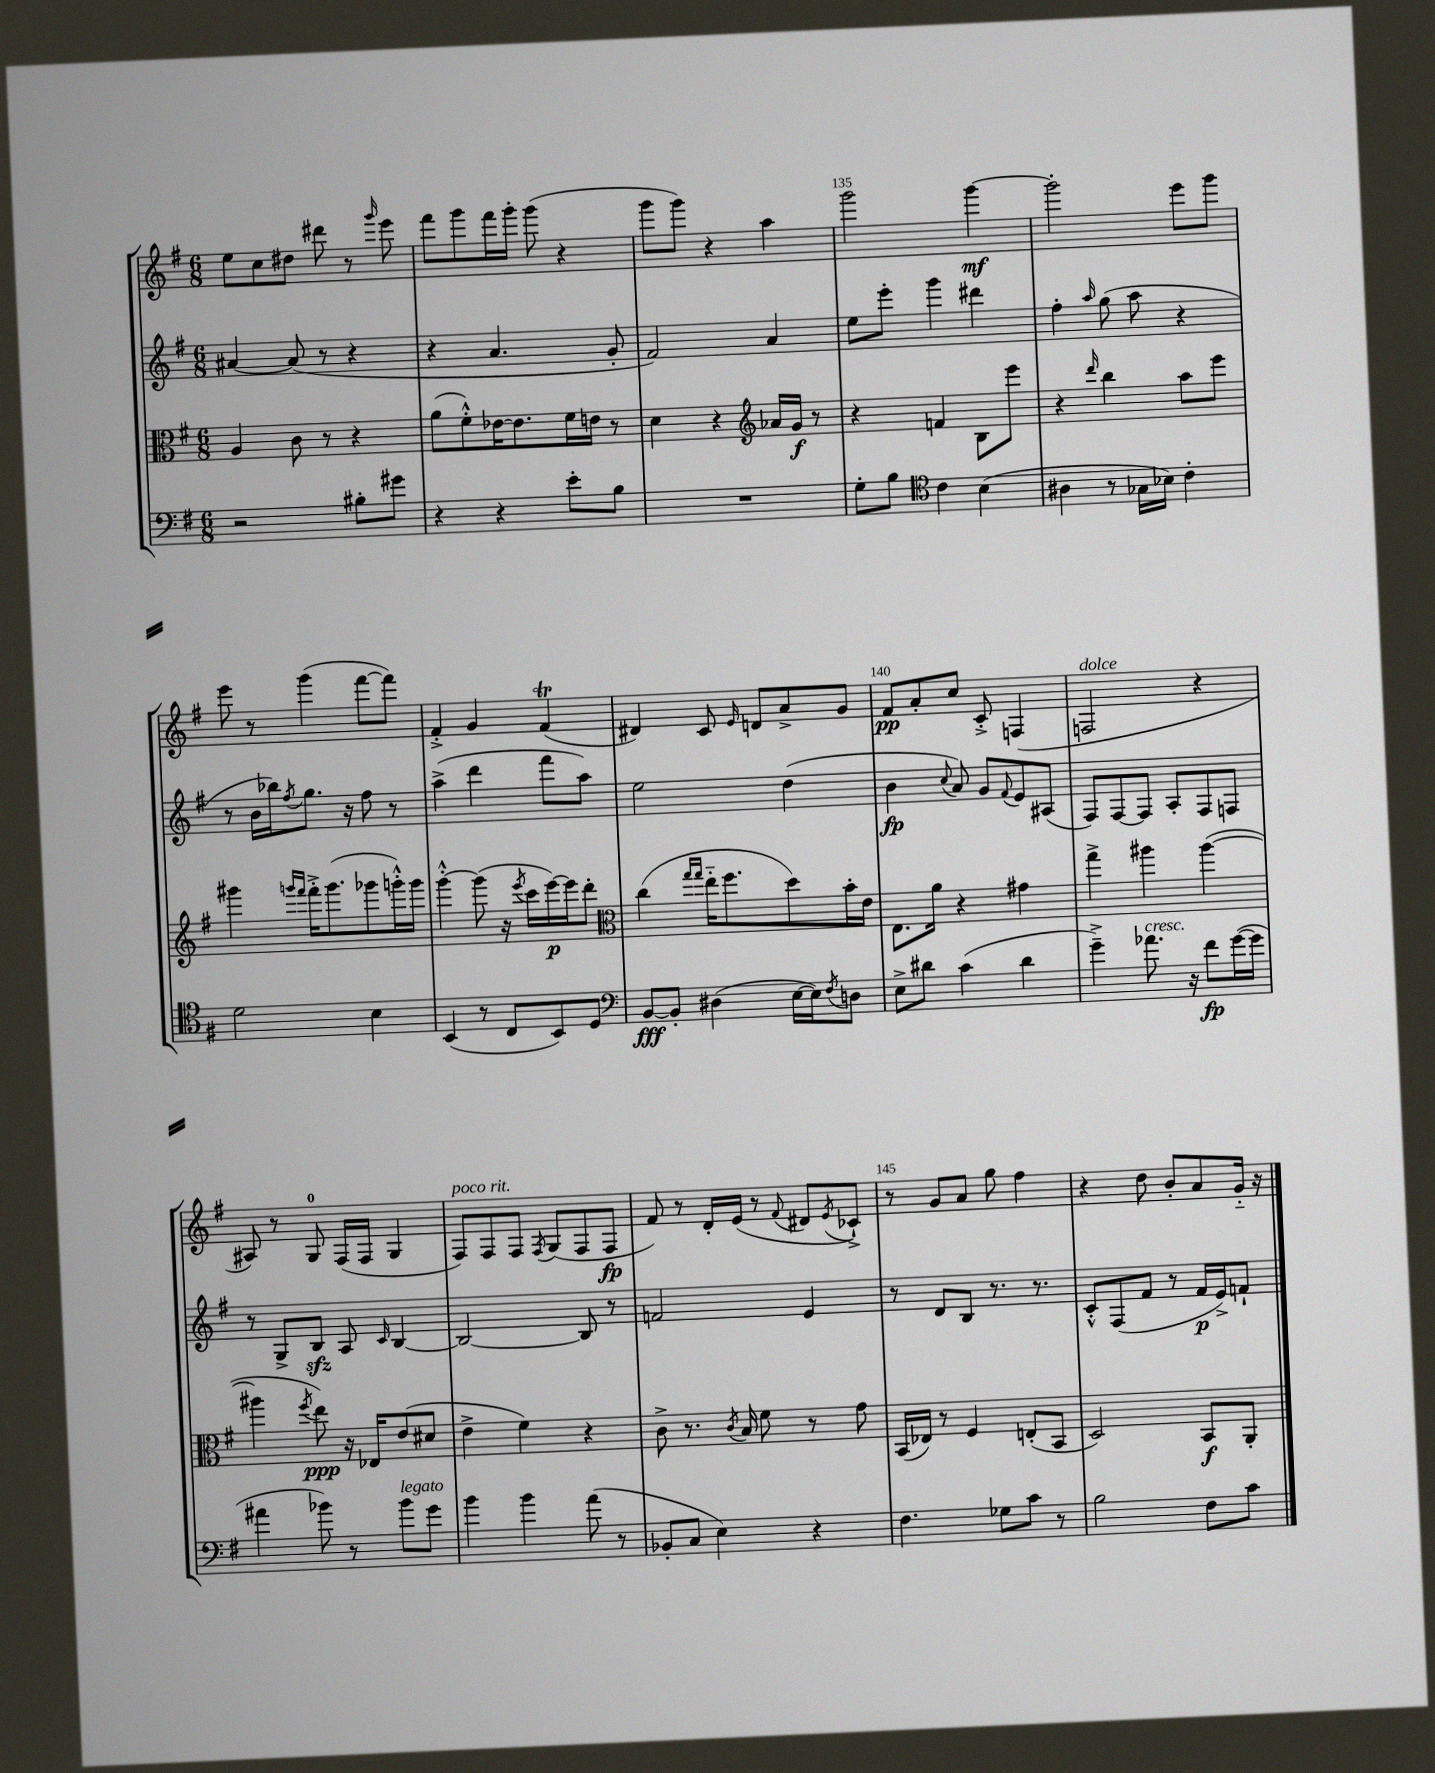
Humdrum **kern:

**kern	**kern	**kern	**kern
*staff4	*staff3	*staff2	*staff1
*clefF4	*clefC3	*clefG2	*clefG2
*k[f#]	*k[f#]	*k[f#]	*k[f#]
*M6/8	*M6/8	*M6/8	*M6/8
2r	4A	[4a#	8ee
.	.	.	8cc
.	8c	(8a#]	8dd#
.	8r	8r	8ddd#
8B#'	4r	4r	8r
.	.	.	16qqggg
8g#	.	.	8eee
=	=	=	=
4r	(8a	4r	8fff#
.	8f#'^^)	.	8ggg
4r	[16e-	4.a	16fff#
.	8.e-]	.	16ggg'
.	.	.	(8ggg
8e'	16f#	.	4r
.	16e	.	.
8B	8r	8g'	.
=	=	=	=
2.r	4d	2f#)	8ggg
.	.	.	8ggg)
.	4r	.	4r
*	*clefG2	*	*
.	16a-	4a	4aa
.	16g	.	.
.	8r	.	.
=	=	=	=
8G'	4r	8ee	2ggg
8B	.	8eee'	.
*clefC4	*	*	*
4c	4f	4ggg	.
(4B	8B	4ddd#	[4ggg
.	8eee	.	.
=	=	=	=
4A#	4r	4ff#'	2ggg']
.	16qqddd	16qqaa	.
8r	4bb	(8gg	.
16G-	.	8aa	.
16B-)	.	.	.
4c'	8aa	4r	8eee
.	8eee	.	8ggg
=	=	=	=
2d	4ggg#	8r	8eee
.	.	16b	8r
.	.	16bb-)	.
.	16qqggg	.	.
.	16qqfff#	8qff#	.
.	16fff#'^	8.gg	(4ggg
.	(8.ggg	.	.
.	.	16r	.
4B	8ggg-	8ff#	[8fff#
.	16ggg'^^)	8r	8fff#])
.	16ggg	.	.
=	=	=	=
(4BB	[4ggg'^^	(4aa^	4f#'^
8r	(8ggg]	4ddd	4g
8C	16r	.	.
.	8qeee	.	.
.	16ccc	.	.
8BB)	[16eee)	8fff#	(4f#
.	16eee]	.	.
8D	8ddd'	8aa)	.
=	=	=	=
*clefF4	*clefC3	*	*
[8BB	(4cc	2ee	4d#)
8BB']	.	.	.
.	16qqgg	.	.
.	16qqgg	.	.
(4D#	16ee'~	.	8c
.	8.ff#	.	.
.	.	.	16qqe
.	.	.	8d
[16E	8dd)	(4dd	8a^
16E])	.	.	.
8qF#	.	.	.
8D	16b'	.	8g
.	16e	.	.
=	=	=	=
8E^	8.E	4b	8f#
8d#	.	.	8a'
.	16a	.	.
.	.	8qqcc	.
(4c	4r	8a)	8cc
.	.	8g	8c'^
.	.	8qqf#	.
4d#	4g#	8e	(4F
.	.	(8A#	.
=	=	=	=
4g~^)	4gg^	8F#)	2F
.	.	[8F#	.
8.a-	4aa#	8F#]	.
.	.	8A'	.
16r	.	.	.
8f#	([4aa#	8F#	4r
([16g	.	8F	.
16g]	.	.	.
=	=	=	=
4a#	4aa#]	8r	8A#)
.	.	8G^	8r
.	8qff#	.	.
8b-)	8ee)	8B	8G
8r	16r	8A	(16F#
.	16E-	.	16F#
.	.	16qqc	.
8b-	(8e	[4B	4G
8g	8d#	.	.
=	=	=	=
4b	4e^	2B_	8F#)
.	.	.	8F#
4b	4f#)	.	8F#
.	.	.	8qF#
.	.	.	(8G
(8a	4r	8B]	8F#
8r	.	8r	8F#
=	=	=	=
8BB-'	8c^	2f	8f#)
8C	8.r	.	8r
4E)	.	.	16d'
.	8qc	.	.
.	16B	.	(16e
.	8f#	.	8r
.	.	.	8qqf#
4r	8r	4e	8d#
.	.	.	8qe
.	8g	.	8c-`^)
=	=	=	=
4.F#	(16BB	8r	8r
.	16E-)	.	.
.	8r	8d	8g
.	4F#	8B	8a
8G-	.	8.r	8gg
8c	(8E'	.	4ff#
.	.	8.r	.
8r	8BB	.	.
=	=	=	=
2B	2D)	8c'^^	4r
.	.	(8F#	.
.	.	8f#	8dd
.	.	8r	8b'
8F#	8BB	16f#	8a
.	.	16e^)	.
8c	8AA'	8f`	16g'~
.	.	.	16r
==	==	==	==
*-	*-	*-	*-
